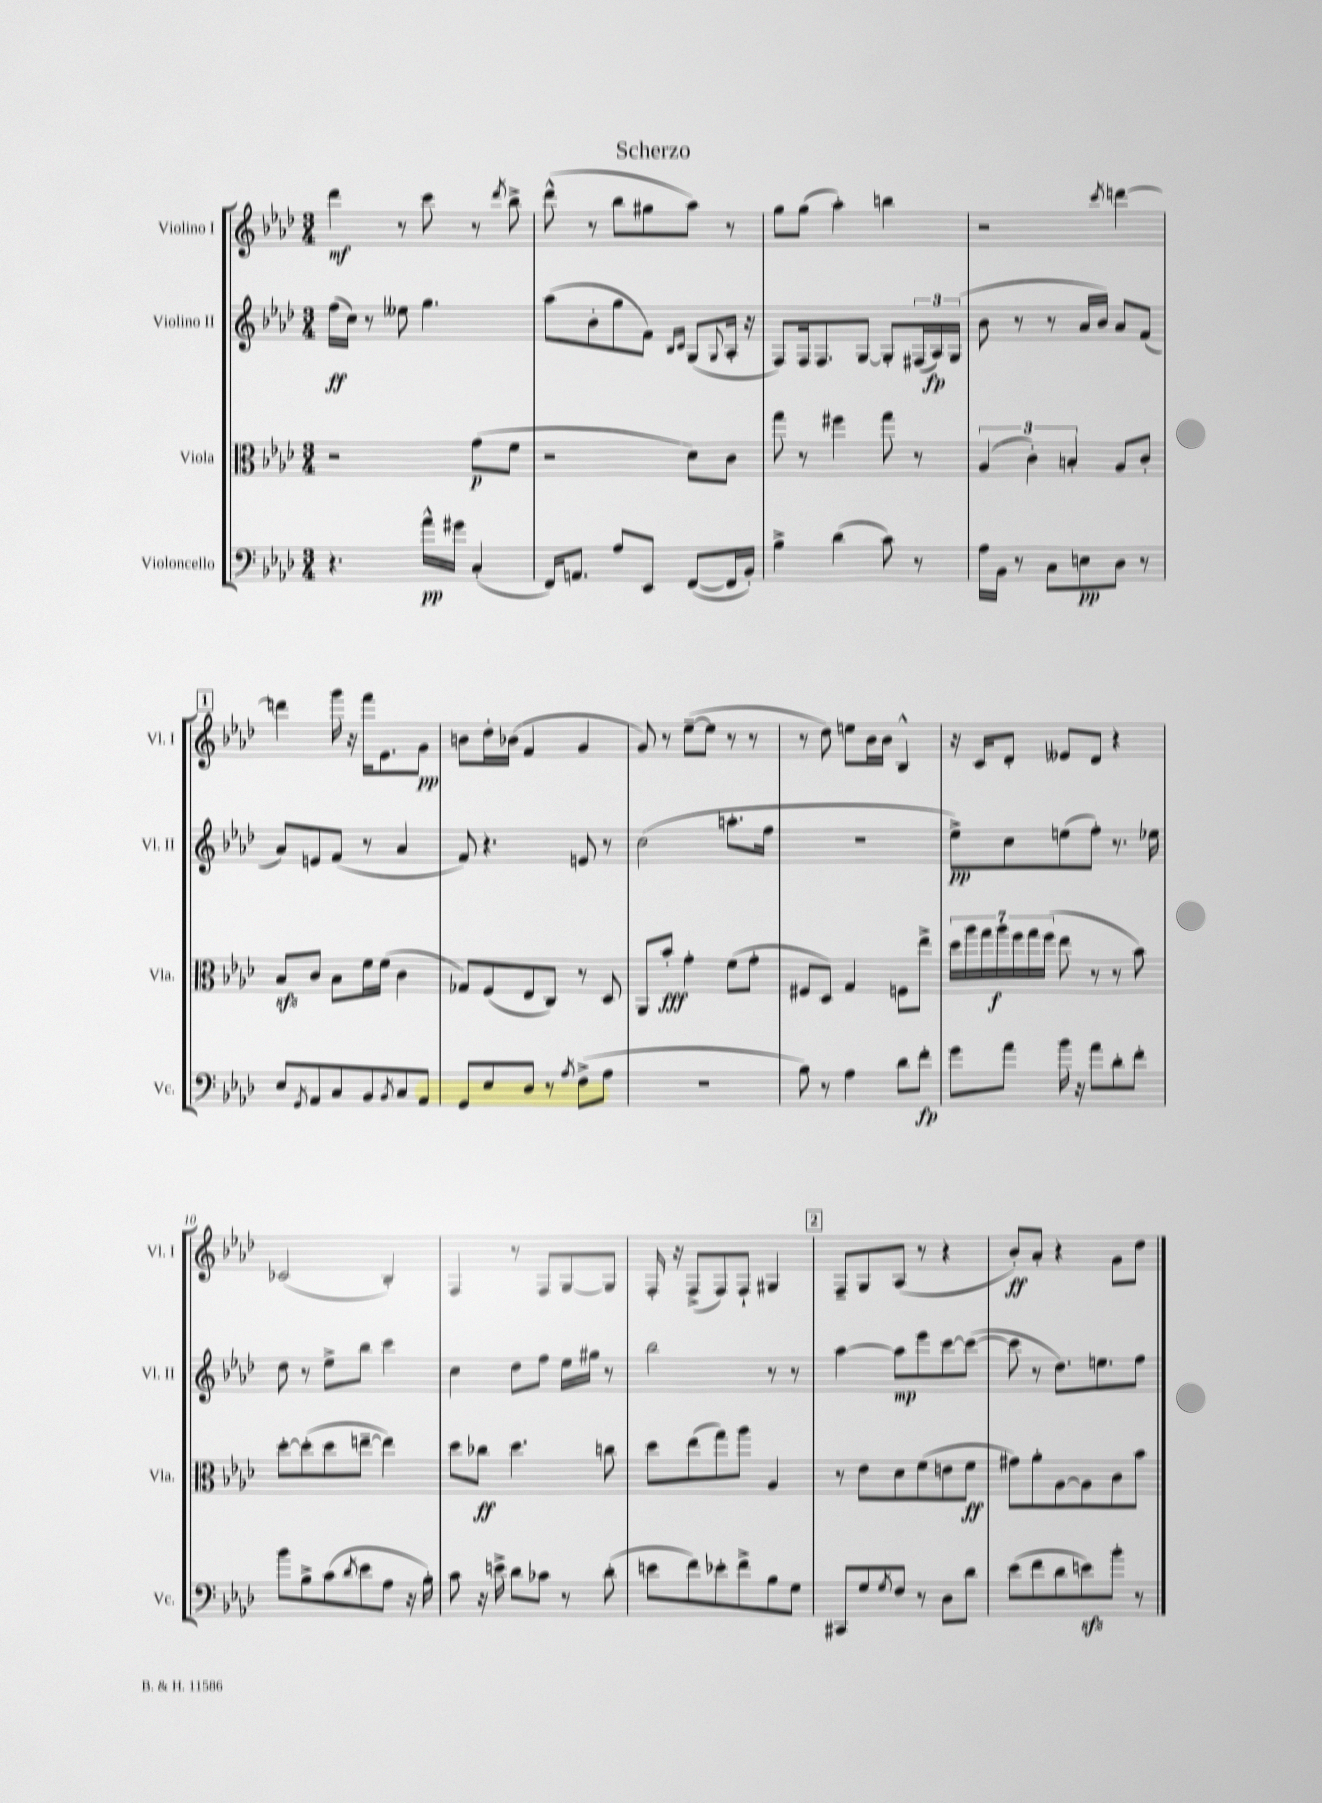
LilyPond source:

\header { title = "Scherzo" }
<<
\new StaffGroup <<
\new Staff = "s0" \with { instrumentName = "Violino I" shortInstrumentName = "Vl. I" } {
    \clef treble \key aes \major \numericTimeSignature \time 3/4
    des'''4\mf r8 c'''8 r8 \acciaccatura { des'''8 } bes''8-> |
    des'''8-^( r8 bes''8 gis''8 aes''8) r8 |
    g''8 g''8( aes''4-.) b''4 |
    r2 \acciaccatura { c'''8 } d'''4~ |
    \mark \markup { \box "1" } d'''4 g'''16 r16 f'''16 ees'8. g'8\pp |
    b'8 des''16-. bes'16( f'4 g'4 |
    g'8) r8 ees''8~--( ees''8 r8 r8 |
    r8 des''8) e''8 bes'16 bes'16 bes4-^ |
    r16 c'16 des'8-. eeses'8 des'8 r4 |
    ces'2( bes4-.) |
    f4 r8 f8 g8~ g8 |
    f16-. r16 f8->( f8) f8-! gis4 |
    \mark \markup { \box "2" } f8-- g8 aes8( r8 r4 |
    bes'8-.\ff) aes'8-. r4 g'8 des''8 \bar "|." |
}
\new Staff = "s1" \with { instrumentName = "Violino II" shortInstrumentName = "Vl. II" } {
    \clef treble \key aes \major \numericTimeSignature \time 3/4
    f''16\ff( c''16) r8 eeses''8 g''4. |
    aes''8( bes'8-. g''8 f'8) \grace { bes16 c'16 } g8( \appoggiatura { g8 } aes16-. r16 |
    f8) f16 f8. g8~ g8-. \tuplet 3/2 { fis16( aes16\fp) g16( } |
    bes'8 r8 r8 aes'16 bes'16) aes'8 f'8( |
    \mark \markup { \box "1" } aes'8) e'8 f'8( r8 aes'4 |
    f'8) r4. e'8 r8 |
    c''2( a''8.-. f''16 |
    R2. |
    ees''8->\pp) c''8 e''8( f''8-.) r8. ees''16 |
    des''8 r8 ees''8-> bes''8 c'''4 |
    c''4 des''8 f''8 ees''16 gis''16 r8 |
    bes''2 r8 r8 |
    \mark \markup { \box "2" } aes''4~ aes''8\mp ees'''8 c'''8~ c'''8~( |
    c'''8 r8 des''8.) e''8. f''8 \bar "|." |
}
\new Staff = "s2" \with { instrumentName = "Viola" shortInstrumentName = "Vla." } {
    \clef alto \key aes \major \numericTimeSignature \time 3/4
    r2 g'8\p( f'8 |
    r2 des'8) c'8 |
    g''8 r8 fis''4 g''8 r8 |
    \tuplet 3/2 { aes4( c'4-.) b4-. } aes8 c'8-. |
    \mark \markup { \box "1" } bes8\sfz c'8 bes8 f'16 f'16( c'4 |
    ges8) f8( ees8 c8) r8 des8 |
    aes,8 bes'8-.\fff g'4-. f'8( g'8-. |
    fis8 des8) g4 f8 ees''8-> |
    \tuplet 7/4 { des''16 aes''16 g''16 aes''16\f f''16 g''16 f''16( } ees''8 r8 r8 bes'8) |
    des''8~-. des''8-.( des''8 e''8~-- e''4) |
    des''8 ces''8\ff des''4. c''8 |
    des''8 ees''8( g''8) aes''8 aes4 |
    \mark \markup { \box "2" } r8 ees'8 des'8 f'8( e'8 f'8\ff |
    gis'8) aes'8-. aes8~ aes8 c'8 bes'8 \bar "|." |
}
\new Staff = "s3" \with { instrumentName = "Violoncello" shortInstrumentName = "Vc." } {
    \clef bass \key aes \major \numericTimeSignature \time 3/4
    r4. aes'16-^\pp gis'16 c4-.( |
    f,16) a,8. aes8 ees,8 f,8~( f,16 bes,16-.) |
    bes4-> des'4( c'8) r8 |
    aes16 bes,16 r8 c8 e8\pp des8 r8 |
    \mark \markup { \box "1" } ees8 \acciaccatura { g,8 } aes,8 c8 bes,8 \acciaccatura { bes,8 } c8 aes,8 |
    g,8 ees8 des8 r8 \acciaccatura { aes8 } f8->( aes8 |
    R2. |
    bes8) r8 aes4 des'8 f'8-.\fp |
    g'8 aes'8 bes'16 r16 aes'8 des'8-. f'8-. |
    bes'8 bes8-> c'8( \acciaccatura { des'8 } ees'8 aes8 r16 bes16-.) |
    c'8 r16 e'16-> des'8 ces'8 r8 des'8-.( |
    e'8 f'8) ees'8-. f'8-> bes8 g8 |
    \mark \markup { \box "2" } cis,8 g8 \acciaccatura { g8 } f8 r8 des8 des'8 |
    ees'8( f'8 des'8 e'8\sfz) bes'8-. r8 \bar "|." |
}
>>
>>
